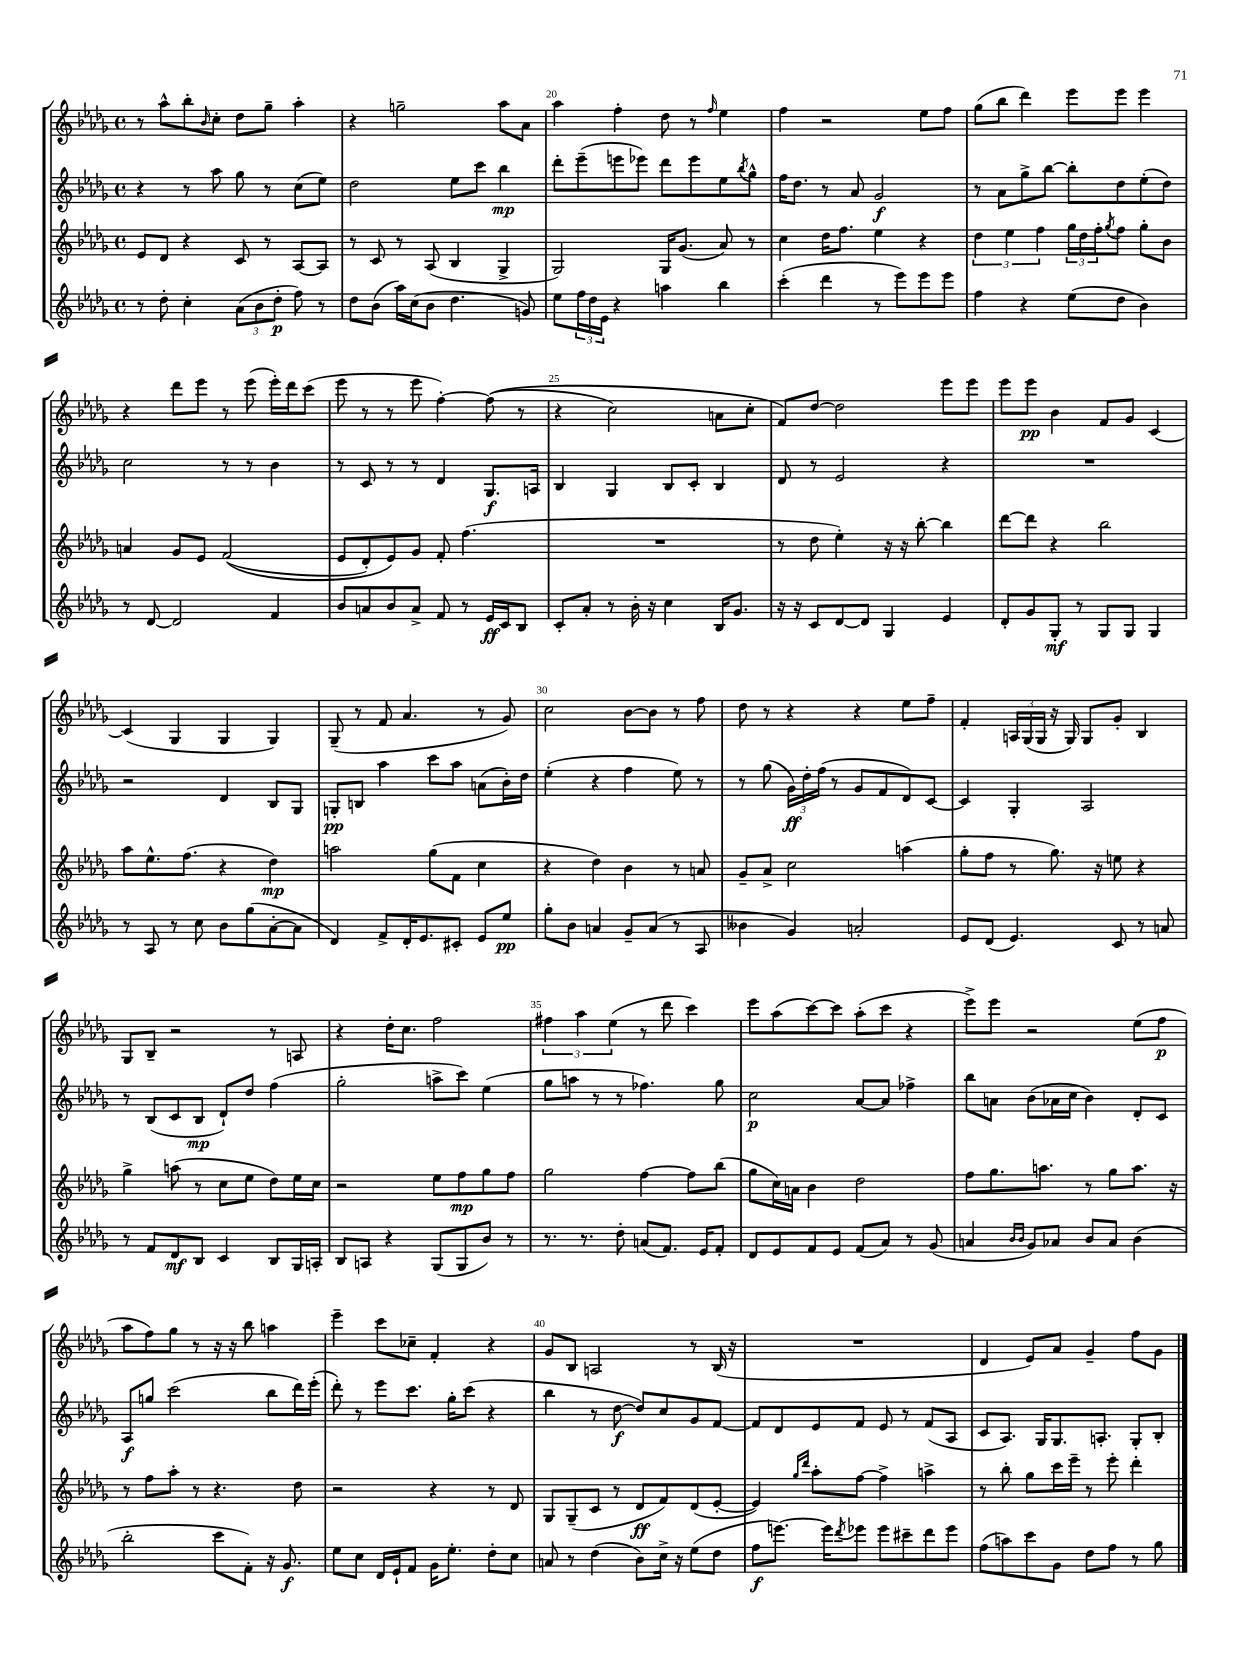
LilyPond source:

<<
\new StaffGroup <<
\new Staff = "s0" {
    \clef treble \key des \major \defaultTimeSignature \time 4/4
    r8 aes''8-^ bes''8-. \grace { bes'16 } c''8-. des''8 ges''8-- aes''4-. |
    r4 g''2-- aes''8 aes'8 |
    aes''4 f''4-. des''8 r8 \grace { f''16 } ees''4 |
    f''4 r2 ees''8 f''8 |
    ges''8( bes''8 des'''4) ees'''8 ees'''8 ees'''4 |
    r4 des'''8 ees'''8 r8 ees'''8( ees'''16-.) des'''16 c'''8( |
    ees'''8 r8 r8 ees'''8 f''4~-.) f''8(\( r8 |
    r4 c''2) a'8 c''8-. |
    f'8\) des''8~ des''2 ees'''8 ees'''8 |
    ees'''8 ees'''8\pp bes'4 f'8 ges'8 c'4~ |
    c'4( ges4 ges4 ges4) |
    ges8--( r8 f'8 aes'4. r8 ges'8) |
    c''2 bes'8~ bes'8 r8 f''8 |
    des''8 r8 r4 r4 ees''8 f''8-- |
    f'4-. \tuplet 3/2 { a16 ges16( ges16 } r16 ges16) ges8 ges'8-. bes4 |
    ges8 bes8-- r2 r8 a8 |
    r4 des''16-. c''8. f''2 |
    \tuplet 3/2 { fis''4 aes''4 ees''4( } r8 des'''8 c'''4) |
    ees'''8 aes''8( c'''8~) c'''8 aes''8-.( c'''8 r4 |
    ees'''8->) ees'''8 r2 ees''8( f''8\p |
    aes''8 f''8) ges''8 r8 r16 r16 bes''8 a''4 |
    ees'''4-- c'''8 ces''8-- f'4-. r4 |
    ges'8 bes8 a2 r8 bes16( r16 |
    R1 |
    des'4 ees'8) aes'8 ges'4-- f''8 ges'8 \bar "|." |
}
\new Staff = "s1" {
    \clef treble \key des \major \defaultTimeSignature \time 4/4
    r4 r8 aes''8 ges''8 r8 c''8( ees''8) |
    des''2 ees''8 c'''8 bes''4\mp |
    des'''8-. ees'''8--( e'''8 ees'''8) des'''8 ees'''8 ees''8 \acciaccatura { bes''8 } ges''8-^ |
    f''16 des''8. r8 aes'8 ges'2\f |
    r8 aes'8 ges''8-> bes''8~ bes''8-. des''8 ees''8-.( des''8) |
    c''2 r8 r8 bes'4 |
    r8 c'8 r8 r8 des'4 ges8.\f a16 |
    bes4 ges4 bes8 c'8-. bes4 |
    des'8 r8 ees'2 r4 |
    R1 |
    r2 des'4 bes8 ges8 |
    g8-.\pp b8 aes''4 c'''8 aes''8 a'8( bes'16-.) des''16 |
    ees''4-.( r4 f''4 ees''8) r8 |
    r8 ges''8( \tuplet 3/2 { ges'16\ff) des''16-. f''16( } r8 ges'8 f'8 des'8) c'8~ |
    c'4 ges4-. aes2 |
    r8 bes8( c'8 bes8\mp des'8-!) des''8 f''4( |
    ges''2-. a''8-> c'''8) ees''4( |
    ges''8 a''8 r8 r8 fes''4.) ges''8 |
    c''2\p aes'8~ aes'8 fes''4-> |
    bes''8 a'8 bes'8( aes'16 c''16 bes'4) des'8-. c'8 |
    aes8\f g''8 c'''2( bes''8 des'''16) ees'''16-.( |
    des'''8-.) r8 ees'''8 c'''8. ges''16-. c'''8( r4 |
    bes''4 r8 des''8~\f des''8) c''8 ges'8 f'8~ |
    f'8 des'8 ees'8 f'8 ees'8 r8 f'8( aes8 |
    c'8 aes8.) ges16 ges8. a8.-. ges8-. bes8-. \bar "|." |
}
\new Staff = "s2" {
    \clef treble \key des \major \defaultTimeSignature \time 4/4
    ees'8 des'8 r4 c'8 r8 aes8~ aes8 |
    r8 c'8 r8 aes8( bes4 ges4-> |
    ges2) ges16 ges'8.( aes'8) r8 |
    c''4 des''16 f''8. ees''4 r4 |
    \tuplet 3/2 { des''4 ees''4 f''4 } \tuplet 3/2 { ges''16 des''16 f''16-. } \acciaccatura { ges''8 } f''8 ges''8-. bes'8 |
    a'4 ges'8 ees'8 f'2(\( |
    ees'8 des'8-.) ees'8\) ges'8 f'8-. f''4.( |
    R1 |
    r8 des''8 ees''4-.) r16 r16 bes''8~-. bes''4 |
    des'''8~ des'''8 r4 bes''2 |
    aes''8 ees''8.-^ f''8.( r4 des''4\mp) |
    a''2 ges''8( f'8 c''4 |
    r4 des''4) bes'4 r8 a'8 |
    ges'8-- aes'8-> c''2 a''4( |
    ges''8-. f''8 r8 ges''8.) r16 e''8 r4 |
    ges''4-> a''8( r8 c''8 ees''8 des''8) ees''16 c''16 |
    r2 ees''8 f''8\mp ges''8 f''8 |
    ges''2 f''4~ f''8 bes''8( |
    ges''8 c''16) a'16 bes'4 des''2 |
    f''8 ges''8. a''8. r8 ges''8 a''8. r16 |
    r8 f''8 aes''8-. r8 r4. des''8 |
    r2 r4 r8 des'8 |
    ges8 ges8--( c'8 r8 des'8\ff f'8) des'8( ees'8~-. |
    ees'4) \grace { ges''16 des'''16 } aes''8-. f''8~ f''4-> a''4-> |
    r8 bes''8-. ges''8 c'''16 ees'''16-- r8 ees'''8-. des'''4-. \bar "|." |
}
\new Staff = "s3" {
    \clef treble \key des \major \defaultTimeSignature \time 4/4
    r8 des''8-. c''4-. \tuplet 3/2 { aes'8( bes'8 des''8-.\p } f''8) r8 |
    des''8 bes'8( aes''16) c''16( bes'8 des''4. g'8) |
    ees''8 \tuplet 3/2 { f''16 des''16 ees'16 } r4 a''4 bes''4 |
    c'''4-.( des'''4 r8 ees'''8) ees'''8 ees'''8 |
    f''4 r4 ees''8( des''8 bes'4) |
    r8 des'8~ des'2 f'4 |
    bes'8 a'8 bes'8 a'8-> f'8 r8 ees'16\ff c'16 bes8 |
    c'8-. aes'8-. r8 bes'16-. r16 c''4 bes16 ges'8. |
    r16 r16 c'8 des'8~ des'8 ges4 ees'4 |
    des'8-. ges'8 ges8-.\mf r8 ges8 ges8 ges4 |
    r8 aes8 r8 c''8 bes'8 ges''8( aes'8~-. aes'8 |
    des'4) f'8-> des'16-. ees'8. cis'8-. ees'8 ees''8\pp |
    ges''8-. bes'8 a'4 ges'8-- a'8( r8 aes8 |
    beses'4 ges'4) a'2-. |
    ees'8 des'8( ees'4.) c'8 r8 a'8 |
    r8 f'8 des'8\mf bes8 c'4 bes8 ges16 a16-. |
    bes8 a8 r4 ges8( ges8 bes'8) r8 |
    r8. r8. des''8-. a'8( f'8.) ees'16 f'8-. |
    des'8 ees'8 f'8 ees'8 f'8( aes'8) r8 ges'8( |
    a'4 \grace { bes'16 bes'16 } ges'8) aes'8 bes'8 aes'8 bes'4( |
    bes''2-. c'''8 f'8-.) r16 ges'8.\f |
    ees''8 c''8 des'16 ees'16-! f'8 ges'16 ees''8.-. des''8-. c''8 |
    a'8 r8 des''4( bes'8) c''16-> r16 ees''8( des''8 |
    f''8\f e'''8.~) e'''16 \acciaccatura { des'''8 } ees'''8 ees'''8 cis'''8-- des'''8 ees'''8 |
    f''8( a''8) c'''8 ges'8 des''8 f''8 r8 ges''8 \bar "|." |
}
>>
>>
\layout { \context { \Score currentBarNumber = #18 \override BarNumber.break-visibility = ##(#f #t #t) barNumberVisibility = #(every-nth-bar-number-visible 5) } }
